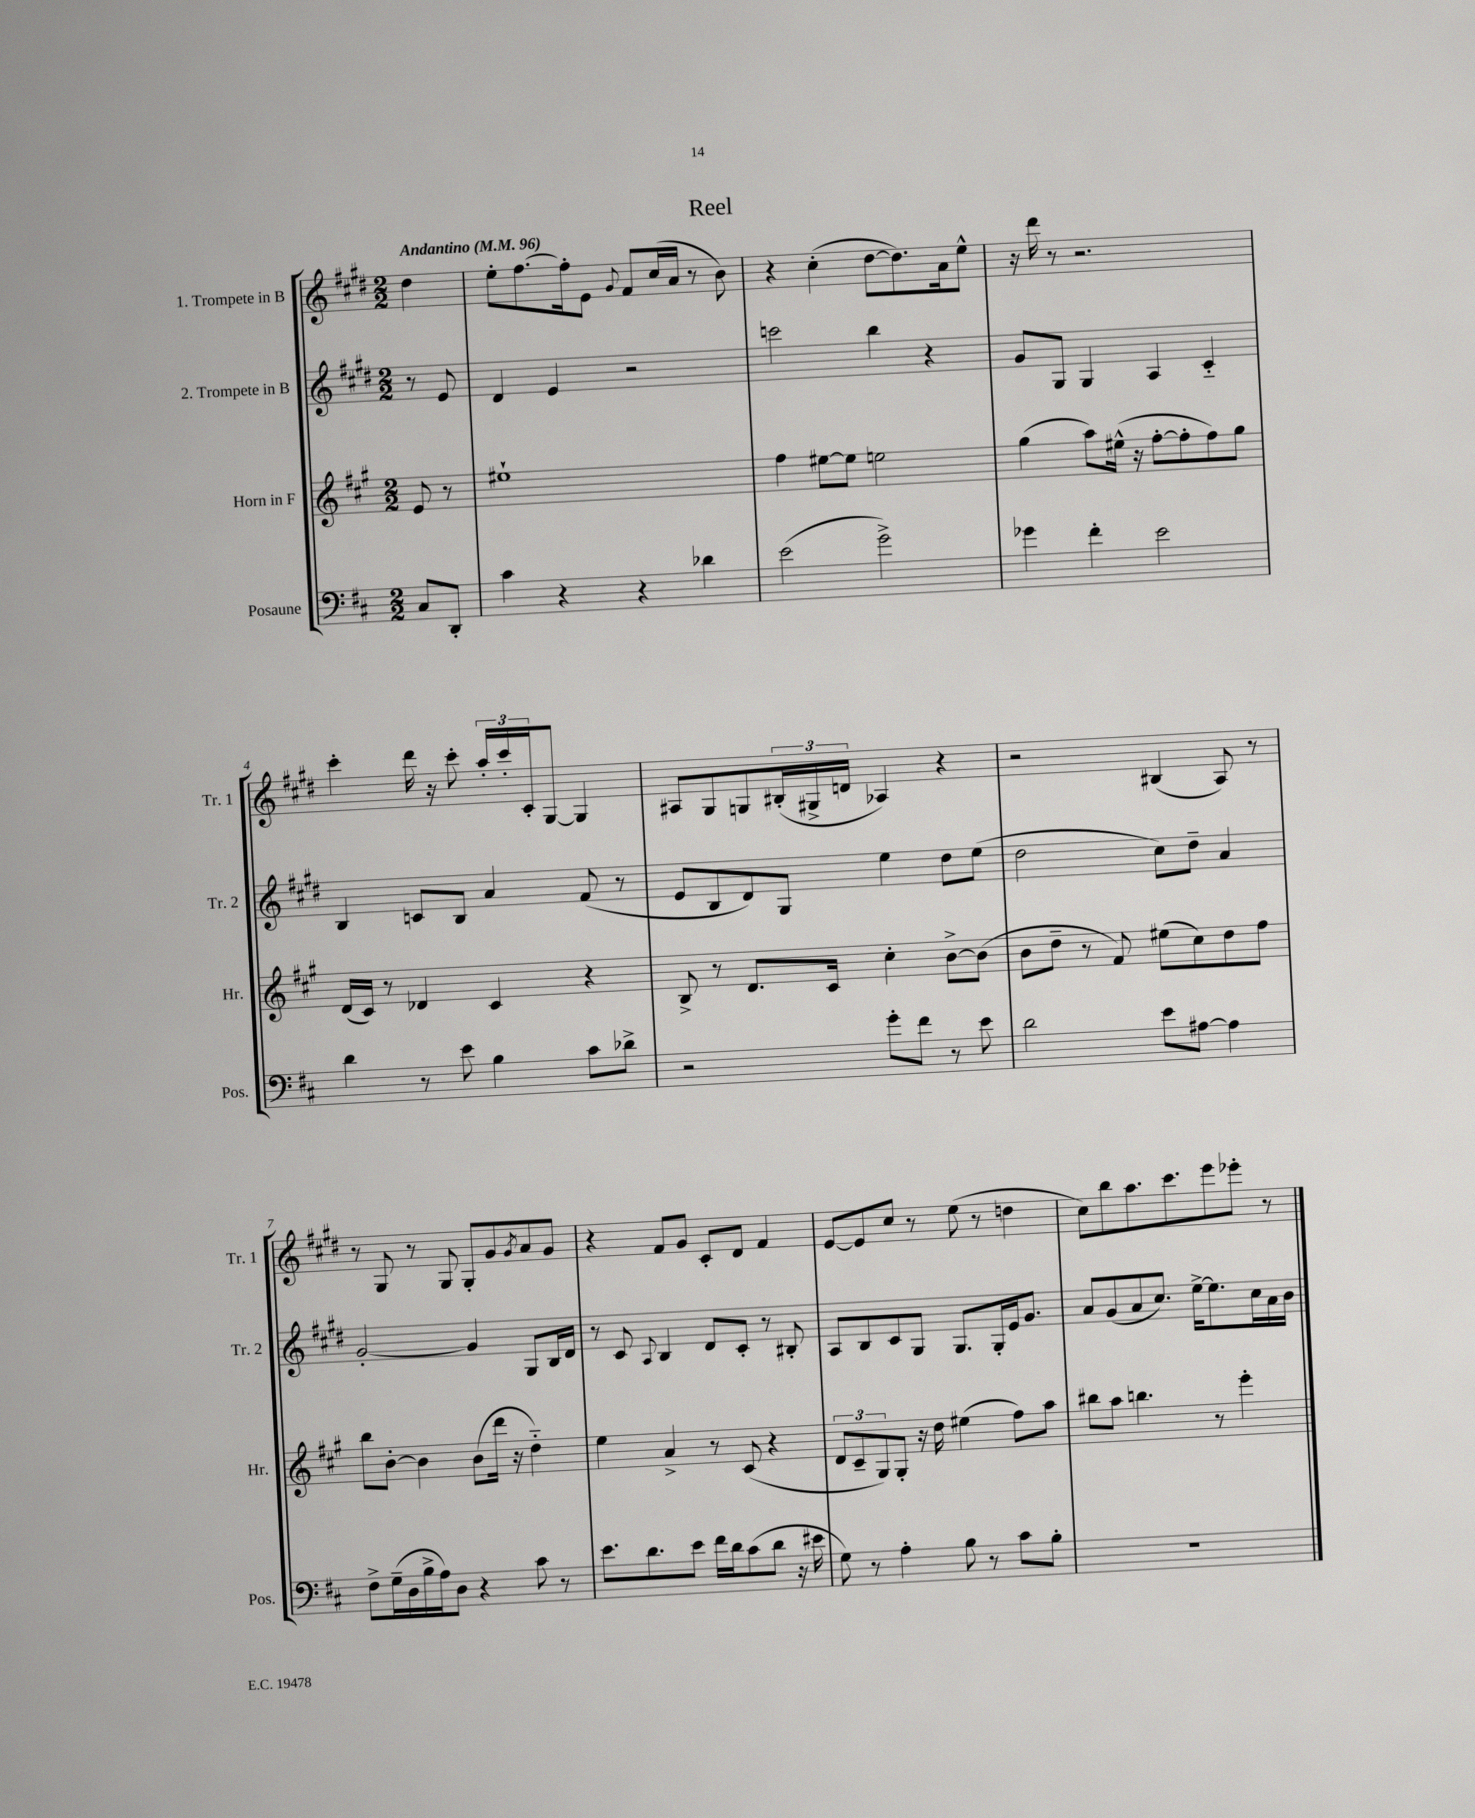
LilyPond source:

\header { title = "Reel" }
<<
\new StaffGroup <<
\new Staff = "s0" \with { instrumentName = "1. Trompete in B" shortInstrumentName = "Tr. 1" } {
    \clef treble \key e \major \numericTimeSignature \time 2/2 \partial 4 \tempo "Andantino" 4 = 96
    dis''4 |
    e''8-. fis''8.~ fis''16-. e'8 \appoggiatura { gis'8 } fis'8 cis''16( a'16 r8 b'8) |
    r4 cis''4-.( dis''8~ dis''8.) a'16 e''8-^ |
    r16 dis'''16 r8 r2. |
    cis'''4-. dis'''16 r16 cis'''8-. \tuplet 3/2 { a''16-. cis'''16-. cis'16-. } gis8~ gis4 |
    ais8 gis8 g8 \tuplet 3/2 { bis16-.( gis16-> d'16 } aes4) r4 |
    r2 bis4( a8) r8 |
    r8 gis8 r8 gis8 gis8-. gis'8 \acciaccatura { gis'8 } a'8 gis'8 |
    r4 fis'8 gis'8 cis'8-. dis'8 fis'4 |
    e'8~ e'8 cis''8 r8 e''8( r8 d''4 |
    cis''8) b''8 a''8. cis'''8. e'''8 ees'''8-. r8 \bar "|." |
}
\new Staff = "s1" \with { instrumentName = "2. Trompete in B" shortInstrumentName = "Tr. 2" } {
    \clef treble \key e \major \numericTimeSignature \time 2/2 \partial 4
    r8 e'8 |
    dis'4 e'4 r2 |
    c'''2 b''4 r4 |
    gis'8 gis8 gis4 a4 cis'4-_ |
    b4 c'8 b8 a'4 fis'8( r8 |
    e'8 b8 dis'8) gis8 e''4 dis''8 e''8( |
    dis''2 cis''8) dis''8-- a'4 |
    gis'2~-. gis'4 gis8 b16 dis'16 |
    r8 cis'8 \appoggiatura { a8 } b4 dis'8 cis'8-. r8 bis8-. |
    a8 b8 cis'8 gis8 gis8. gis16-. e'16 gis'8. |
    a'8 gis'8( a'8 cis''8.) e''16~-> e''8. cis''16 a'16 b'16 \bar "|." |
}
\new Staff = "s2" \with { instrumentName = "Horn in F" shortInstrumentName = "Hr." } {
    \clef treble \key a \major \numericTimeSignature \time 2/2 \partial 4
    e'8 r8 |
    eis''1-! |
    fis''4 eis''8~ eis''8 e''2 |
    gis''4( a''8) eis''16-^( r16 fis''8~-. fis''8-. fis''8) gis''8 |
    d'16( cis'16) r8 des'4 cis'4 r4 |
    b8-> r8 d'8. cis'16 cis''4-. b'8~-> b'8( |
    b'8 d''8-- r8 fis'8) eis''8( cis''8) d''8 fis''8 |
    b''8 b'8~-. b'4 b'8( d'''16 r16 d''4-_) |
    e''4 a'4-> r8 cis'8( r4 |
    \tuplet 3/2 { d'8 cis'8-- gis8) } gis8-. r16 d''16 eis''4( fis''8) a''8 |
    bis''8 a''8 b''4. r8 e'''4-. \bar "|." |
}
\new Staff = "s3" \with { instrumentName = "Posaune" shortInstrumentName = "Pos." } {
    \clef bass \key d \major \numericTimeSignature \time 2/2 \partial 4
    cis8 d,8-. |
    cis'4 r4 r4 des'4 |
    e'2( g'2->) |
    ges'4 fis'4-. e'2 |
    d'4 r8 e'8 b4 cis'8 des'8-> |
    r2 g'8-. fis'8 r8 e'8 |
    d'2 e'8 ais8~ ais4 |
    fis8-> g16--( d16 b16-> a16) d8 r4 cis'8 r8 |
    e'8. d'8. e'8 fis'16 d'16 cis'8( d'8 r16 eis'16 |
    g8) r8 a4-. b8 r8 cis'8 b8-. |
    r1 \bar "|." |
}
>>
>>
